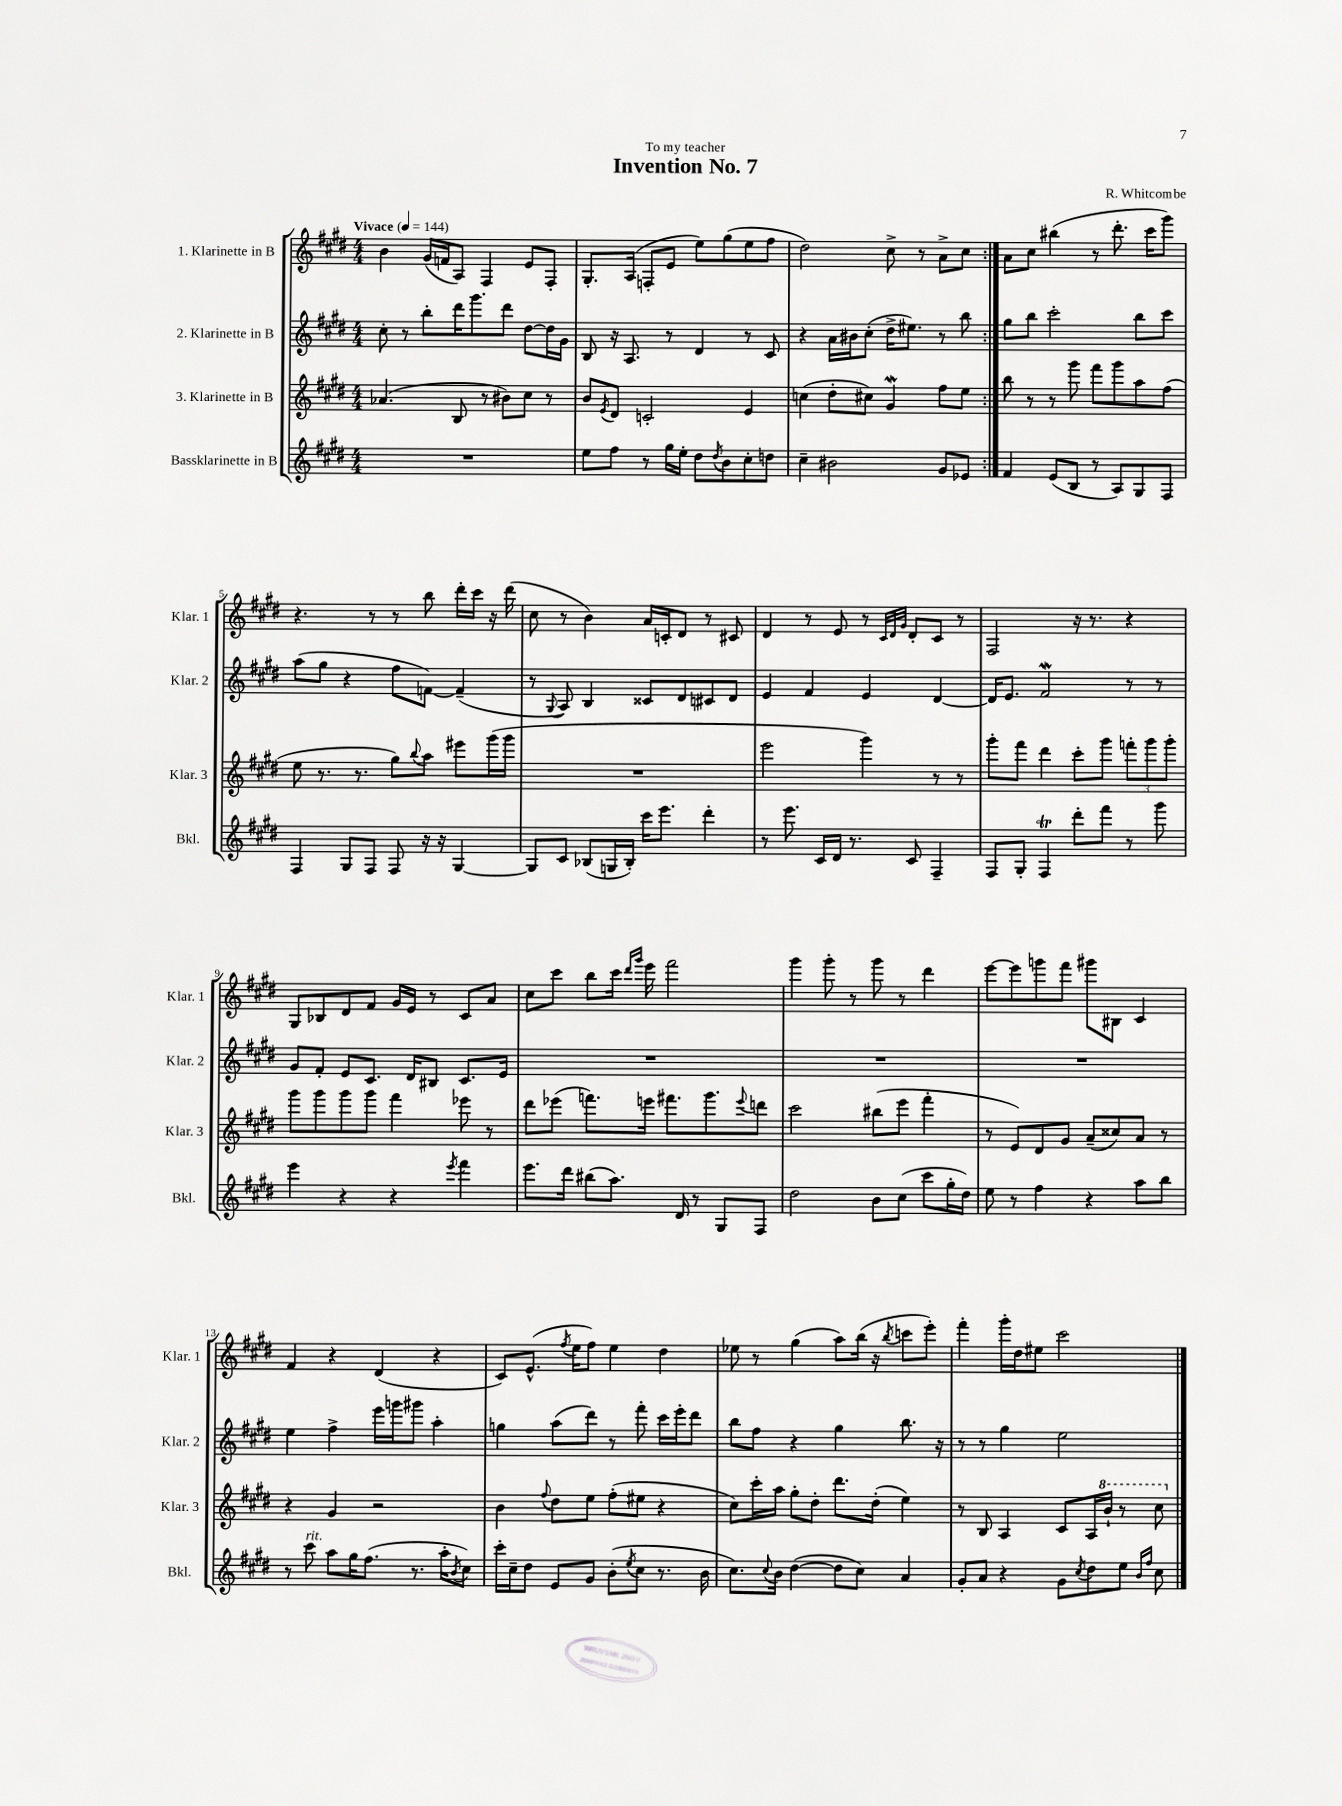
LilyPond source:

\header { title = "Invention No. 7" composer = "R. Whitcombe" dedication = "To my teacher" }
<<
\new StaffGroup <<
\new Staff = "s0" \with { instrumentName = "1. Klarinette in B" shortInstrumentName = "Klar. 1" } {
    \clef treble \key e \major \numericTimeSignature \time 4/4 \tempo "Vivace" 4 = 144
    \repeat volta 2 { b'4 gis'16( f'16 a8) fis4 e'8 fis8-. |
    gis8.-. a16( f8-. e'8 e''8) gis''8( e''8 fis''8 |
    dis''2) cis''8-> r8 a'8-> cis''8 | }
    a'8 cis''8 bis''4( r8 dis'''8.-. cis'''16 gis'''8) |
    r4. r8 r8 b''8 dis'''16-. cis'''16 r16 dis'''16( |
    cis''8 r8 b'4) a'16 c'16-. dis'8 r8 cis'8 |
    dis'4 r8 e'8 r8 \grace { cis'32 dis'32 gis'32 } dis'8-. cis'8 r8 |
    fis2 r16 r8. r4 |
    gis8 bes8 dis'8 fis'8 gis'16 e'16 r8 cis'8 a'8 |
    cis''8 cis'''8 b''8 cis'''16 \grace { dis'''16 gis'''16 } e'''16 fis'''2 |
    gis'''4 gis'''8-. r8 gis'''8 r8 dis'''4 |
    e'''8~ e'''8 g'''8 fis'''8 gis'''8 bis8 cis'4 |
    fis'4 r4 dis'4( r4 |
    cis'8) e'8.-^( \acciaccatura { fis''8 } e''16 fis''8) e''4 dis''4 |
    ees''8 r8 gis''4( a''8) b''16( r16 \acciaccatura { b''8 } c'''8 e'''8-.) |
    fis'''4-. gis'''16-. dis''16 eis''8 cis'''2 \bar "|." |
}
\new Staff = "s1" \with { instrumentName = "2. Klarinette in B" shortInstrumentName = "Klar. 2" } {
    \clef treble \key e \major \numericTimeSignature \time 4/4
    \repeat volta 2 { cis''8-. r8 b''8-. dis'''16 gis'''8. dis'''8 dis''8~ dis''16 gis'16 |
    b8 r16 a8. r8 dis'4 r8 cis'8 |
    r4 a'16 bis'16 cis''8-.( dis''16-> eis''8.) r8 b''8 | }
    gis''8 b''8 cis'''2-. b''8 cis'''8 |
    a''8( gis''8 r4 fis''8 f'8~) f'4--( |
    r8 \appoggiatura { gis8 } a8) b4 cisis'8 dis'8 cis'8 dis'8 |
    e'4 fis'4 e'4 dis'4~ |
    dis'16 e'8. fis'2\mordent r8 r8 |
    gis'8 fis'8-. e'8 cis'8. dis'16 bis8 cis'8. e'16 |
    R1 |
    R1 |
    R1 |
    e''4 fis''4-> e'''16 g'''16 gis'''8 a''4-. |
    g''4 a''8( dis'''8) r8 fis'''8-. cis'''16 e'''16-. dis'''8 |
    b''8 fis''8 r4 gis''4 b''8. r16 |
    r8 r8 gis''4 e''2 \bar "|." |
}
\new Staff = "s2" \with { instrumentName = "3. Klarinette in B" shortInstrumentName = "Klar. 3" } {
    \clef treble \key e \major \numericTimeSignature \time 4/4
    \repeat volta 2 { aes'4.( b8 r8 bis'8) cis''8 r8 |
    b'8 \acciaccatura { e'8 } dis'8 c'2-. e'4 |
    c''4( dis''8-. cis''8) gis'4\mordent fis''8 e''8 | }
    b''8 r8 r8 gis'''8 fis'''8 gis'''8 a''8 fis''8( |
    e''8 r8. r8. gis''8) \appoggiatura { b''8 } a''8 eis'''8 gis'''16( gis'''16 |
    R1 |
    e'''2 gis'''4) r8 r8 |
    gis'''8-. fis'''8 dis'''4 cis'''8-. gis'''8 \tuplet 3/2 { f'''8-. gis'''8 gis'''8-. } |
    gis'''8 gis'''8 gis'''8 gis'''8 fis'''4 ees'''8 r8 |
    dis'''8 ees'''8( f'''8.) e'''16 fis'''8. gis'''8. \appoggiatura { e'''8 } d'''8 |
    cis'''2 bis''8( e'''8 fis'''4-. |
    r8 e'8) dis'8 gis'8 a'8--( cisis''8) a'8 r8 |
    r4 gis'4 r2 |
    b'4 \appoggiatura { fis''8 } dis''8 e''8 fis''8-.( eis''8 r4 |
    cis''8) cis'''16-. a''16 gis''8-. dis''8-. dis'''8. dis''16-.( e''4) |
    r8 b8 a4 cis'8 a16 \ottava #1 b''16-! r8 cis'''8 \ottava #0 \bar "|." |
}
\new Staff = "s3" \with { instrumentName = "Bassklarinette in B" shortInstrumentName = "Bkl." } {
    \clef treble \key e \major \numericTimeSignature \time 4/4
    \repeat volta 2 { R1 |
    e''8 fis''8 r8 gis''16 e''16-. dis''8 \acciaccatura { dis''8 } b'8 cis''8-. d''8 |
    cis''4-- bis'2 gis'8 ees'8 | }
    fis'4 e'8( b8 r8 a8) gis8 fis8 |
    fis4 gis8 fis8 fis8 r16 r16 gis4~ |
    gis8 cis'8 bes8( g16 bes16-.) cis'''16 e'''8. dis'''4-. |
    r8 e'''8. cis'16 dis'16 r8. cis'8 fis4-- |
    fis8 gis8-. fis4\trill dis'''8-. fis'''8 r8 gis'''8 |
    e'''4 r4 r4 \acciaccatura { e'''8 } fis'''4 |
    e'''8. dis'''16 bis''8( a''8.) dis'16 r8 gis8 fis8 |
    dis''2 b'8 cis''8( cis'''8 gis''16-. dis''16) |
    e''8 r8 fis''4 r4 a''8 b''8 |
    r8 cis'''8^\markup { \italic "rit." } a''8 gis''16 fis''8.( r8. a''16-. \acciaccatura { b'8 } cis''8) |
    cis'''16-. cis''16-- dis''8 e'8 gis'8 b'8-.( \acciaccatura { e''8 } cis''8 r8. b'16 |
    cis''8.) \appoggiatura { cis''8 } b'16 dis''4~( dis''8 cis''8) a'4 |
    gis'8-. a'8 r4 gis'8 \acciaccatura { cis''8 } dis''8 e''8 \grace { b'16 fis''16 } cis''8 \bar "|." |
}
>>
>>
